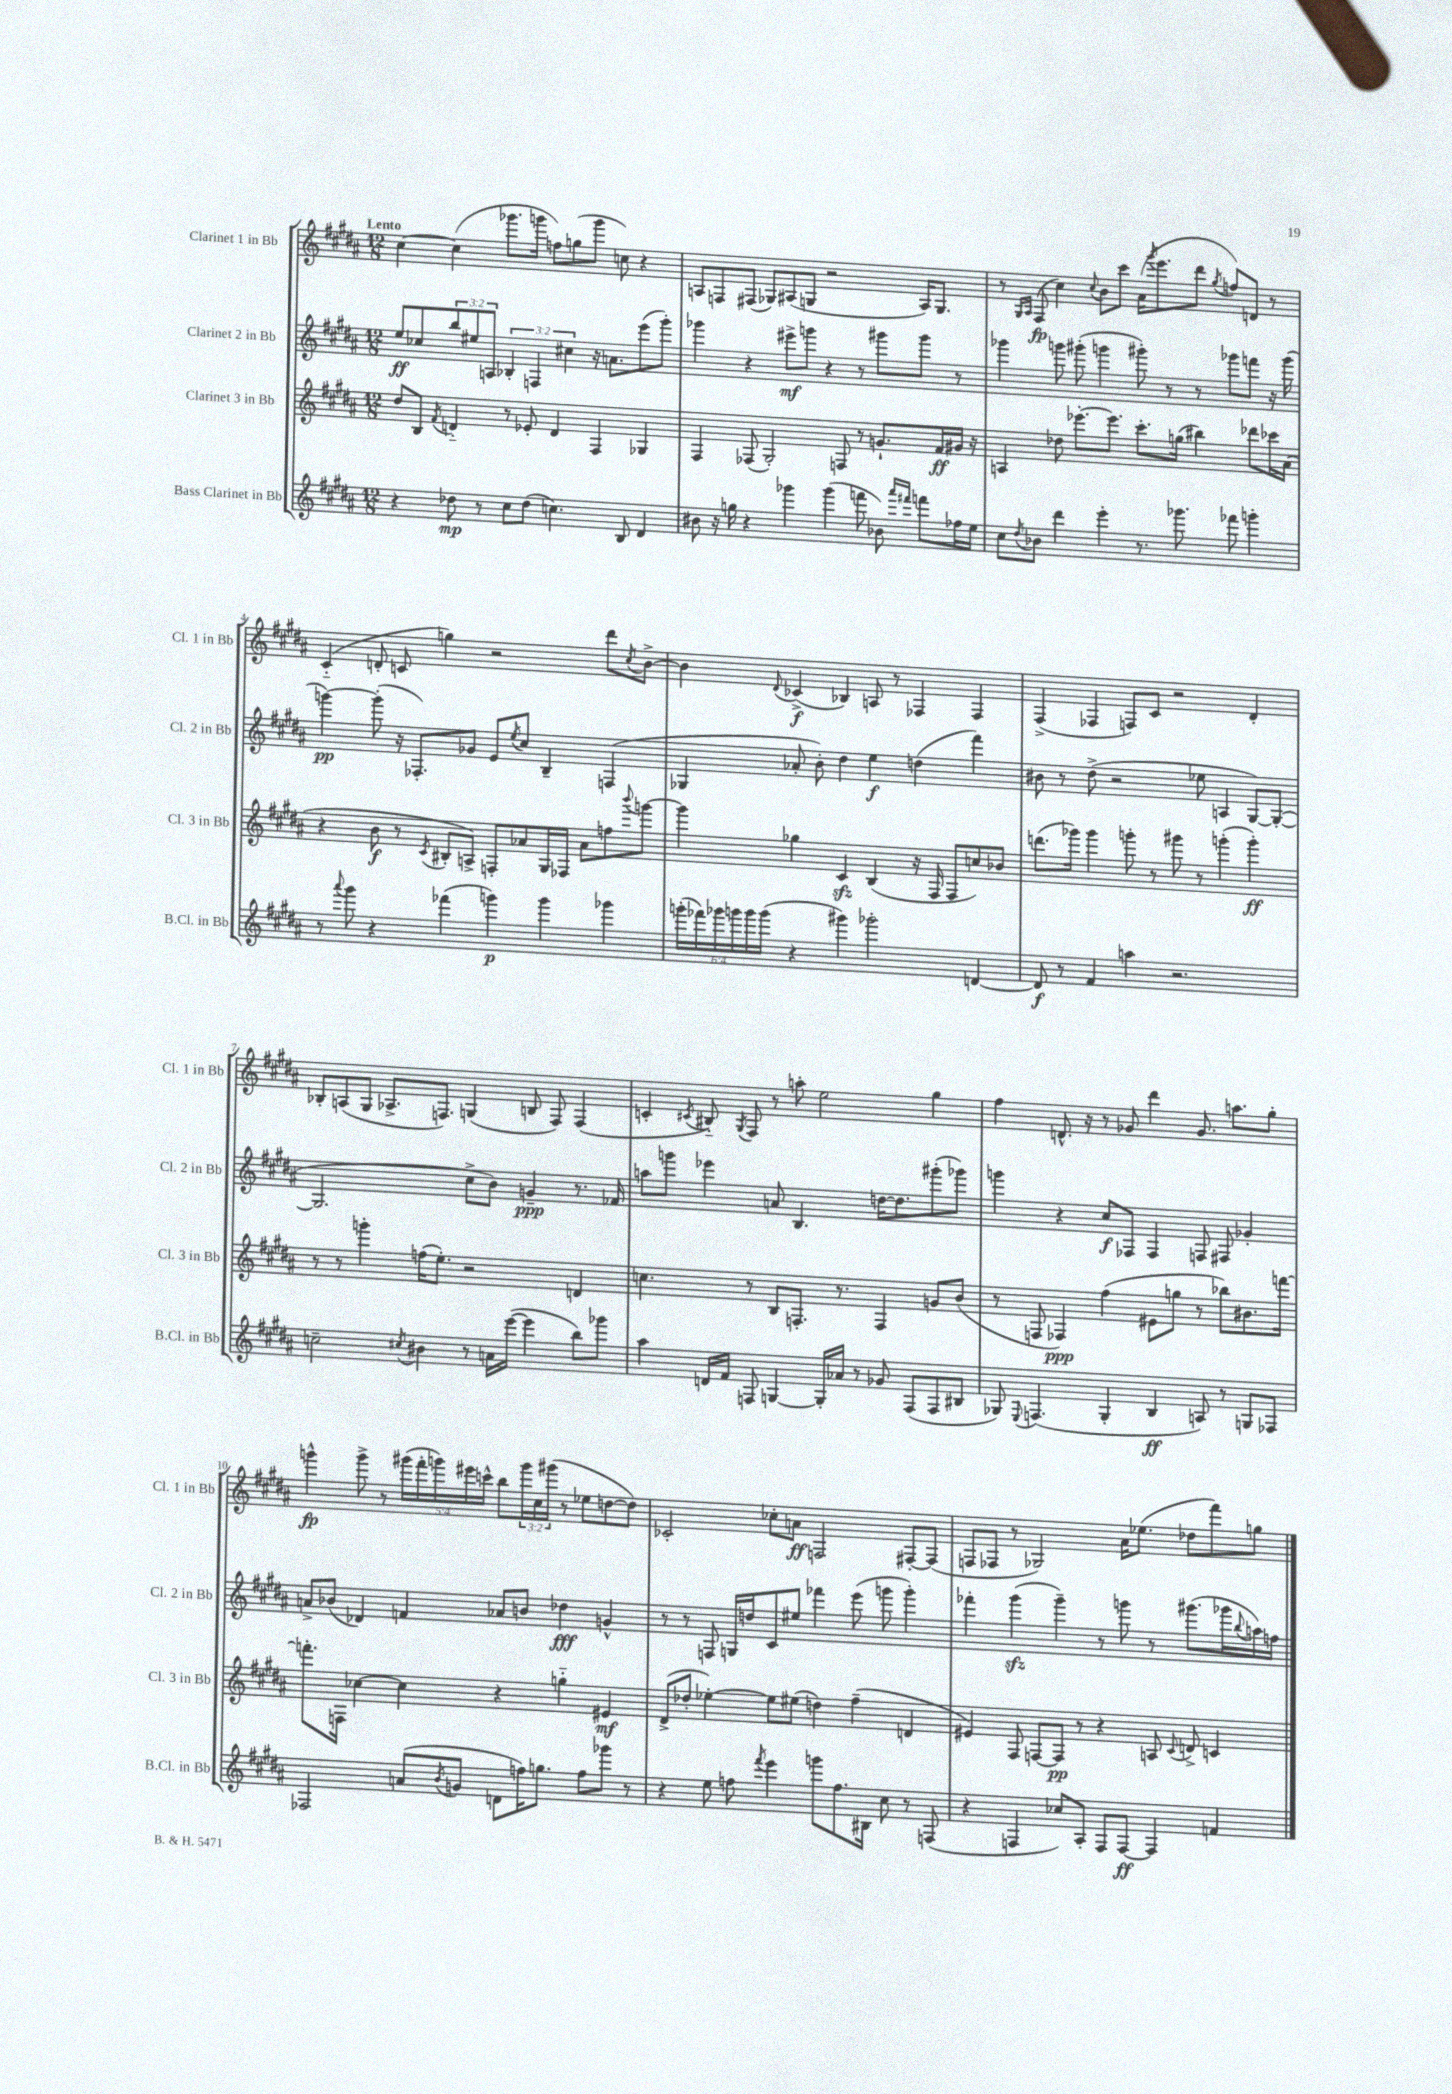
<<
\new StaffGroup <<
\new Staff = "s0" \with { instrumentName = "Clarinet 1 in Bb" shortInstrumentName = "Cl. 1 in Bb" } {
    \clef treble \key b \major \numericTimeSignature \time 12/8 \override Staff.TupletNumber.text = #tuplet-number::calc-fraction-text \tempo "Lento"
    cis''4~ cis''4( ges'''8. g'''16 f''8) g''8( g'''8 c''8) r4 |
    a8 f8 fis8( ges8) ais8( g8 r2 ais16) g8. |
    r8 \grace { gis16 ais16 } fis8\fp( cis''4) \appoggiatura { cis''8 } b'8 cis'''8 ais'16( \acciaccatura { gis'''8 } e'''8. dis'''8 \acciaccatura { gis''8 } f''8) d'8 r8 |
    cis'4-_( d'8-. c'8 g''4) r2 dis'''8 \acciaccatura { cis''8 } b'8~-> |
    b'4 \appoggiatura { dis'8 } ces'4->\f( bes4) a8 r8 fes4 fes4 |
    fis4->( fes4 f8) cis'8 r2 dis'4-. |
    bes8-. a8( gis8 aes8.-> f8.) g4( b8 f8) f4( |
    c'4-. \acciaccatura { cis'8 } bis8-_) \acciaccatura { gis8 } fis8 r8 a''8-. e''2 gis''4 |
    fis''4 d'8.-^ r16 r8 ges'8 dis'''4 ges'8. a''8. gis''8-. |
    g'''4-^\fp g'''8-> r8 \tuplet 5/4 { gis'''16( fis'''16-. g'''16) eis'''16 c'''16-^ } b''8 \tuplet 3/2 { g'''16 cis''16 gis'''16( } r8 ees''8 d''8~ d''8) |
    ces'2-. ces''8-. a'8\ff f2 fis8~-. fis8( |
    f8 fes8 r8 ges2) ais'16 ees''8.( des''8 fis'''8) g''8 \bar "|." |
}
\new Staff = "s1" \with { instrumentName = "Clarinet 2 in Bb" shortInstrumentName = "Cl. 2 in Bb" } {
    \clef treble \key b \major \numericTimeSignature \time 12/8 \override Staff.TupletNumber.text = #tuplet-number::calc-fraction-text
    e''8\ff ces''8 \tuplet 3/2 { b''8 eis''8 a8 } \tuplet 3/2 { bes4-. f4 cis''4 } r16 a'8. e'''8( gis'''8-.) |
    ges'''4 r4 eis'''8->\mf g'''8 r4 r8 gis'''8 gis'''8 r8 |
    ges'''4 g'''8 gis'''8-.( g'''4 gis'''8-.) r8 r8 ges'''8 f'''8 r16 ges'''16( |
    g'''4~\pp) g'''8-.( r16 fes8.-.) ges'8 e'8 \acciaccatura { e''8 } cis''8 b4-- f4( |
    ges4 aes'8-. b'8-.) dis''4 e''4\f d''4( fis'''4) |
    bis'8 r8 dis''8->( r2 ees''8 a4 gis8~) gis8~-.( |
    gis2. cis''8-> b'8) g'4--\ppp r8. fes'16 |
    a''8 g'''8 ees'''4 a'8 b4. d''16~ d''8. gis'''8-.( ges'''8) |
    g'''4 r4 cis''8\f fes8 fes4 f8 fis8 ges'4-. |
    a'8-> bes'8( des'4) f'4 aes'8 b'8 des''4\fff g'4-^ |
    r8 r8 f8 g16 d''16 cis'8 eis''8 fes'''4 e'''8( g'''8 g'''4-.) |
    fes'''4-. gis'''4\sfz( gis'''4--) r8 g'''8 r8 gis'''8.( ges'''16 \appoggiatura { b''8 } a''16) f''16 \bar "|." |
}
\new Staff = "s2" \with { instrumentName = "Clarinet 3 in Bb" shortInstrumentName = "Cl. 3 in Bb" } {
    \clef treble \key b \major \numericTimeSignature \time 12/8
    dis''8 b8 \acciaccatura { fis'8 } d'4-_ r8 ees'8-. d'4 fis4 ges4 |
    fis4 fes8( gis2-.) f8 r8 g'8.-! fis'16\ff gis'16 r16 |
    a4 des''8 ees'''8.~-. ees'''8. cis'''8.-. g''16( bis''4) des'''8 ces'''16 ais'16( |
    r4 b'8\f r8 \acciaccatura { cis'8 } bis8-. a8->) f8-. aes'8 gis16 fes16 aes'8 f''8 \appoggiatura { b'''8 } g'''8~ |
    g'''4 ges''4 cis'4\sfz b4( r16 fis16 fis8 c''8) bes'8 |
    d'''8.( ges'''16) ges'''4 g'''8-. r8 gis'''8 r8 g'''4-.( g'''4-.\ff) |
    r8 r8 g'''4-. f''16( e''8.-.) r2 d'4 |
    c''4. r8 b8 f8.-. r8. f4 g'8 b'8( |
    r8 f8 fes4\ppp) fis''4( eis'8 g''8 r8 bes''8) bis'8. f'''16~ |
    f'''8.-. f16 ces''4~ ces''4 r4 g''4-_ eis'4\mf |
    dis'8->( des''8-. ees''4~-.) ees''8 eis''8( d''4) fis''4--( d'4 |
    eis'4) fis8 f8~ f8\pp r8 r4 a8 \appoggiatura { cis'8 } d'8-> c'4 \bar "|." |
}
\new Staff = "s3" \with { instrumentName = "Bass Clarinet in Bb" shortInstrumentName = "B.Cl. in Bb" } {
    \clef treble \key b \major \numericTimeSignature \time 12/8 \override Staff.TupletNumber.text = #tuplet-number::calc-fraction-text
    r4 des''8\mp r8 cis''8 des''8( c''4.) b8 dis'4 |
    bis'8 r16 g''16 r4 ges'''4 ges'''4( f'''8 bes'8) \grace { ais'''16 fis'''16 } f'''8 fes''16 e''16 |
    cis''8 \acciaccatura { dis''8 } bes'8 dis'''4 e'''4-. r8. ges'''8. fes'''8 g'''4-. |
    r8 \appoggiatura { ais'''8 } gis'''8 r4 fes'''4( g'''4\p) g'''4 ges'''4 |
    \tuplet 6/4 { g'''16-.( fes'''16) ges'''16 g'''16 g'''16 g'''16( } r4 gis'''4) ges'''2-. d'4~ |
    d'8\f r8 fis'4 a''4 r2. |
    c''2-- \acciaccatura { cis''8 } bis'4 r8 a'16 e'''16~( e'''4 b''8) ges'''8 |
    ais''4 d'16 fis'16 f8 g4~ g16-. aes'16 r8 ges'8 f8( f8 bis8 |
    ges8) \appoggiatura { e8 } f4.( ges4-. b4\ff a8) r8 g8 fes8 |
    fes2 a'8( \acciaccatura { b'8 } g'8 d'8 f''16) g''8. f''8 ges'''8 r8 |
    r4 e''8 f''8 \acciaccatura { fis'''8 } e'''4 g'''8 f''8. bis16 cis''8 r8 f8( |
    r4 f4 ces''8) ais8-. f8 f8~\ff f4 f'4 \bar "|." |
}
>>
>>
